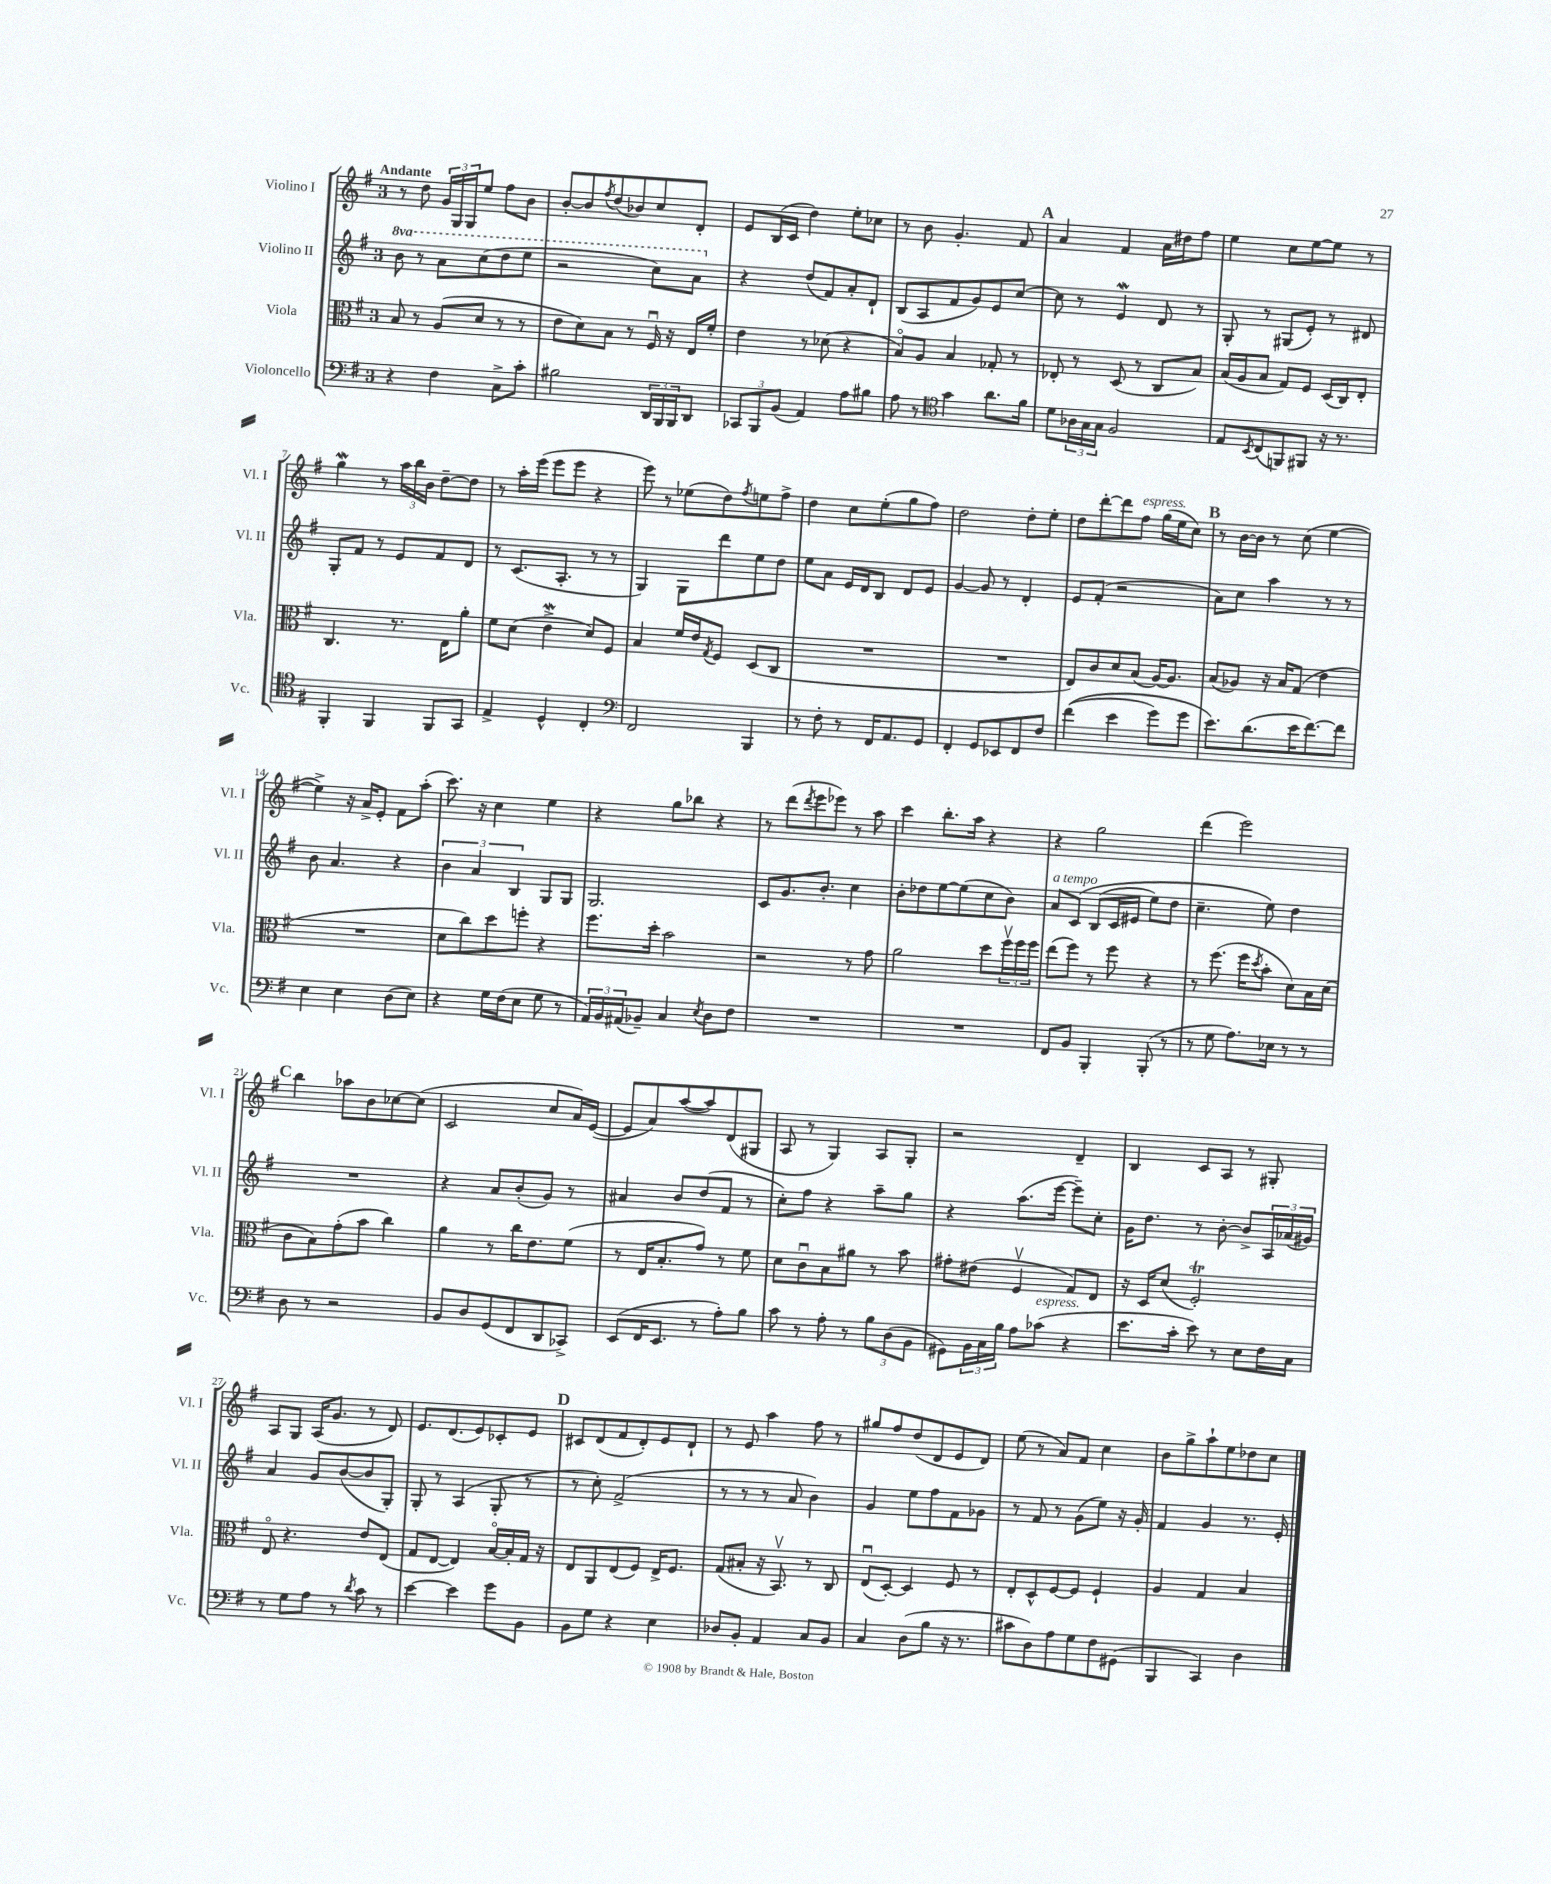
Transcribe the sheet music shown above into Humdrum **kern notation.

**kern	**kern	**kern	**kern
*staff4	*staff3	*staff2	*staff1
*clefF4	*clefC3	*clefG2	*clefG2
*k[f#]	*k[f#]	*k[f#]	*k[f#]
*M3/4	*M3/4	*M3/4	*M3/4
4r	8B/	8bb\	8r
.	8r	8r	8dd\
4F#\	(8A/L	8aa\L	24g/LL
.	.	.	24G/
.	.	.	24G/J
.	8d/J	(8ccc\	8ee/J
8C^\L	8r	8ddd\	8ff#\L
8c'\J	8r	8eee\J	8b\J
=	=	=	=
2B#\	8e\L	2r	[8b'/L
.	8d\)	.	8b/]
.	.	.	8qff#/
.	8B\J	.	(8dd/
.	8r	.	8b-/)
24DD/LL	16F#u/	8ccc\L)	8cc/
24BBB/	.	.	.
.	16r	.	.
24BBB/J	.	.	.
8DD/J	16E/LL	8aa\J	8d'/J
.	16f#'/JJ	.	.
=	=	=	=
12CC-/L	4e\	4r	8e/L
12BBB/	.	.	.
.	.	.	(16B/L
(12BB/J	.	.	.
.	.	.	16c/JJ
4AA/)	8r	(8dd/L	4dd\)
.	(8d-\	8f#/)	.
8A\L	4r	8a'/	8ee'\L
8B#\J	.	8d`/J	8cc-\J
=	=	=	=
8A\	8Bo/L)	(8B/L	8r
8r	8A/J	8A/	8b\
*clefC4	*	*	*
4g\	4B/	8f#/	4.g'/
.	.	8g/)	.
8.a\L	8G-'/	8e/	.
.	8r	[8cc/J	8f#/
16f#\Jk	.	.	.
=	=	=	=
8d\L	8E-'/	8cc\]	4a/
24A-\L	8r	8r	.
24G\	.	.	.
24G\JJ	.	.	.
2F#/	(8D/	4e/	4f#/
.	8r	.	.
.	8C/L	8d/	16a\LL
.	.	.	16dd#\J
.	8B/J)	8r	8ff#\J
=	=	=	=
8E/L	(16B/LL	8G'/	4ee\
.	16A/J	.	.
8qBB/	.	.	.
(8C/	8B/J	8r	.
8FF/)	8G/L)	(8G#/L	8cc\L
8FF#/J	8F#/J	8e'/J)	[8ee\
16r	(16D/LL	8r	8ee\]J
8.r	16C/J)	.	.
.	8E'/J	8d#/	8r
=	=	=	=
4FF#'/	4.C/	8G'/L	4gg\
.	.	8f#/J	.
4FF#/	.	8r	8r
.	8.r	8e/L	24aa\LL
.	.	.	24bb\
.	.	.	24b\JJ
8FF#/L	.	8f#/	[8dd~\L
.	16E\LK	.	.
8GG/J	8a'\J	8d/J	8dd\]J
=	=	=	=
4E^/	8f#\L	8r	8r
.	(8d\J	(8.c/L	16aa'\LL
.	.	.	(16eee\JJ
4D^^/	4e^\	.	8eee\L
.	.	8.A'/J	.
.	.	.	8eee\J
4C'/	8d/L)	8r	4r
.	8F#/J	8r	.
=	=	=	=
*clefF4	*	*	*
2FF#/	4B/	4G/)	8eee\)
.	.	.	8r
.	16f#/LL	8G\L	(8ee-\L
.	16e/J	.	.
.	8qG/	.	.
.	8F#/J	8ddd\	8dd\)
.	.	.	8qff#/
4BBB/	(8D/L	8ee\	8ee\
.	8C/J	8dd\J	8ff#^\J
=	=	=	=
8r	2.r	8ee\L	4dd\
8F#'\	.	8a\J	.
8r	.	16e/LL	8cc\L
.	.	16d/J	.
16FF#/LK	.	8B/J	(8ee'\
8.AA/	.	.	.
.	.	8d/L	8gg\
8GG/J	.	8e/J	8ff#\J)
=	=	=	=
4FF#'/	2.r	[4g/	2dd\
8GG/L	.	8g/]	.
8EE-/	.	8r	.
8FF#/	.	4d'/	8dd'\L
8F#/J	.	.	8ee'\J
=	=	=	=
&((4f#\	8E/L)	8e/L	8dd\L
.	8c/	(8f#'/J	[8ddd'\
4e\	8d/	2r	8ddd\]
.	(8B/J	.	8ff#\J
8g\L)	[16A/LK)	.	(16gg\LL
.	8.A/]J	.	16ee\J
8g\J	.	.	8cc\J)
=	=	=	=
8.e\L&)	(8B/L	8a\L)	8r
.	8A-/J)	8cc\J	[16b\LL
(8.d\	.	.	16b\]JJ
.	16r	4aa\	8r
.	16B/LK	.	.
16e\K	(8G/J	.	(8cc\
[8.f#\)	.	.	.
.	4e\	8r	[4ee\
8f#\]J	.	8r	.
=	=	=	=
4E\	2.r	8b\	4ee^\])
.	.	4.a/	.
4E\	.	.	16r
.	.	.	16a^/LK
.	.	.	8e'/J
(8D\L	.	4r	8f#\L
8E\J)	.	.	(8aa'\J
=	=	=	=
4r	8d\L	6b\	8.ccc\)
.	8cc\)	.	.
.	.	6a/	.
.	.	.	16r
16G\LL	8dd\	.	4cc\
(16F#\J	.	.	.
.	.	6B/	.
8E\J	8ff'\J	.	.
8G\	4r	8G/L	4ee\
8r	.	8G/J	.
=	=	=	=
24AA/LL)	8.ff#\L	2.G/	4r
24BB/	.	.	.
(24AA#/J	.	.	.
8BB-~/J)	.	.	.
.	16dd'\Jk	.	.
4C/	2b\	.	8gg\L
.	.	.	8bb-\J
8qE/	.	.	.
8D\L	.	.	4r
8F#\J	.	.	.
=	=	=	=
2.r	2r	8c/L	8r
.	.	8.g/	(8ddd\L
.	.	.	8qddd/
.	.	.	8eee\
.	.	8.b'/J	.
.	.	.	8eee-\J)
.	8r	4cc\	8r
.	8g\	.	8aa\
=	=	=	=
2.r	2a\	8b'\L	4ccc\
.	.	8dd-\	.
.	.	[8ee\	8.bb'\L
.	.	(8ee\]	.
.	.	.	16aa\Jk
.	8dd\L	8cc\	4r
.	24ff#v\L	8b\J)	.
.	24ff#\	.	.
.	24ff#\JJ	.	.
=	=	=	=
8FF#/L	(8ee\L	8a/L	4r
8BB/J	8ff#\J)	&(8c/J	.
4BBB'/	8r	(8B/L	2gg\
.	8ff#\	16c/L	.
.	.	16e#/JJ	.
(8BBB'/	4r	8ee\L)	.
8r	.	8dd\J	.
=	=	=	=
8r	8r	4.cc~\	(4ddd\
8G\	(8.ff#\	.	.
8.A\L)	.	.	2eee\)
.	16ff#\LK	.	.
.	8qdd/	.	.
.	8b'\J	8ee\&)	.
16E-\Jk	.	.	.
8r	8d\L)	4dd\	.
8r	16B\L	.	.
.	(16d\JJ	.	.
=	=	=	=
8D\	8c\L	2.r	4bb\
8r	8B\)	.	.
2r	(8g'\	.	8aa-\L
.	8b\J	.	8b\
.	4cc\)	.	[8cc-\
.	.	.	(8cc-\]J
=	=	=	=
8BB/L	4a\	4r	2c/
8D/	.	.	.
(8GG/	8r	8a/L	.
8FF#/	16cc\LK	(8b'/	.
.	8.e\	.	.
8DD/	.	8g/J)	8cc/L
8CC-^/J)	(8f#\J	8r	16a/L)
.	.	.	([16e/JJ
=	=	=	=
(8EE/L	8r	4a#/	8e/]L
16FF#/K	16E/LK	.	8a/)
8.EE/J	8.B'/	.	.
.	.	8b/L	([8aa/
8r	8g/J)	(8dd/	8aa/])
8A'\L)	8r	8f#/J	(8d/
8B\J	8f#\	8r	8G#/J
=	=	=	=
8c\	8d\L	8cc'\L)	8A/
8r	8cu\	8ff#\J	8r
8A'\	8B\	4r	4G/)
8r	8a#\J	.	.
12B\L	8r	8aa~\L	8A/L
(12D\	.	.	.
.	8b\	8gg\J	8G'/J
12BB\J	.	.	.
=	=	=	=
8GG#\L)	8g#'\L	4r	2r
24BB\L	(8e#\J	.	.
24C\	.	.	.
24B\JJ	.	.	.
8A\L	4F#v/	(8.aa\L	.
(8c-\J	.	.	.
.	.	[16eee\Jk	.
4r	8G/L)	8eee~\]L)	4d~/
.	8E/J	8cc'\J	.
=	=	=	=
8.e\L	16r	16g\LK	4B/
.	16D/LK	8.dd\J	.
.	(8d/J	.	.
16c'\Jk	.	.	.
8e\)	2F#'/)	8r	8c/L
8r	.	[8b'\	8A/J
8E\L	.	8b^/]L	8r
16F#\L	.	24A/L	8G#'/
.	.	(24a-/	.
16C\JJ	.	.	.
.	.	24g#/JJ)	.
=	=	=	=
8r	8Eo/	4a/	8A/L
8G\L	4.r	.	8G/J
8A\J	.	8g/L	(16A/LK
.	.	.	8.g/J
8r	.	([8b/	.
8qd/	.	.	.
8c\	8e/L	8b/]	8r
8r	(8E/J	8G'/J)	8d/)
=	=	=	=
[4e\	8G/L	8G'/	8.e/L
.	[8E/J	8r	.
.	.	.	(8.d/
4e\]	4E/])	(4A/	.
.	.	.	8e/)
8g\L	[16Bo/LL	8G'/	8c-'/
.	16B'/]	.	.
8BB\J	16G/JJ	8r	8e/J
.	16r	.	.
=	=	=	=
8BB\L	8E/L	8r	8c#/L
8G\J	8AA/	8cc'\)	(8d/
4r	(8E/	(2f#^/	8f#/
.	8F#/J)	.	8d'/)
4E\	16E^/LK	.	8e/
.	8.F#/J	.	.
.	.	.	8d`/J
=	=	=	=
8D-/L	(8G/L	8r	8r
8BB'/J	8B#'/J	8r	8e/
4AA/	16r	8r	4aa\
.	8.BBv/)	.	.
.	.	8a/	.
8C/L	8r	4b\)	8ff#\
8BB/J	8C/	.	8r
=	=	=	=
4C/	(8Eu/L	4g/	8gg#/L
.	[8D'/J)	.	8ff#/
(8D\L	4D/]	8ee\L	(8dd/
8B\J	.	8ff#\	8d/
16r	8F#/	8f#\	8e/
8.r	.	.	.
.	8r	8g-\J	8d/J)
=	=	=	=
8c#\L	8E'/L	8r	(8ee\
8D\)	8D^^/	8f#/	8r
8A\	[8F#/	8r	8a/L)
8G\	8F#/]J	(8g\L	8f#/J
8F#\	4F#`/	8ee\J)	4cc\
(8GG#\J	.	16r	.
.	.	16g'/	.
=	=	=	=
4BBB/	4A/	4f#/	8b\L
.	.	.	8gg^\
4CC/)	4G/	4g/	8aa`\
.	.	.	8ee\
4D\	4B/	8.r	8dd-\
.	.	.	8cc\J
.	.	16e'/	.
==	==	==	==
*-	*-	*-	*-
